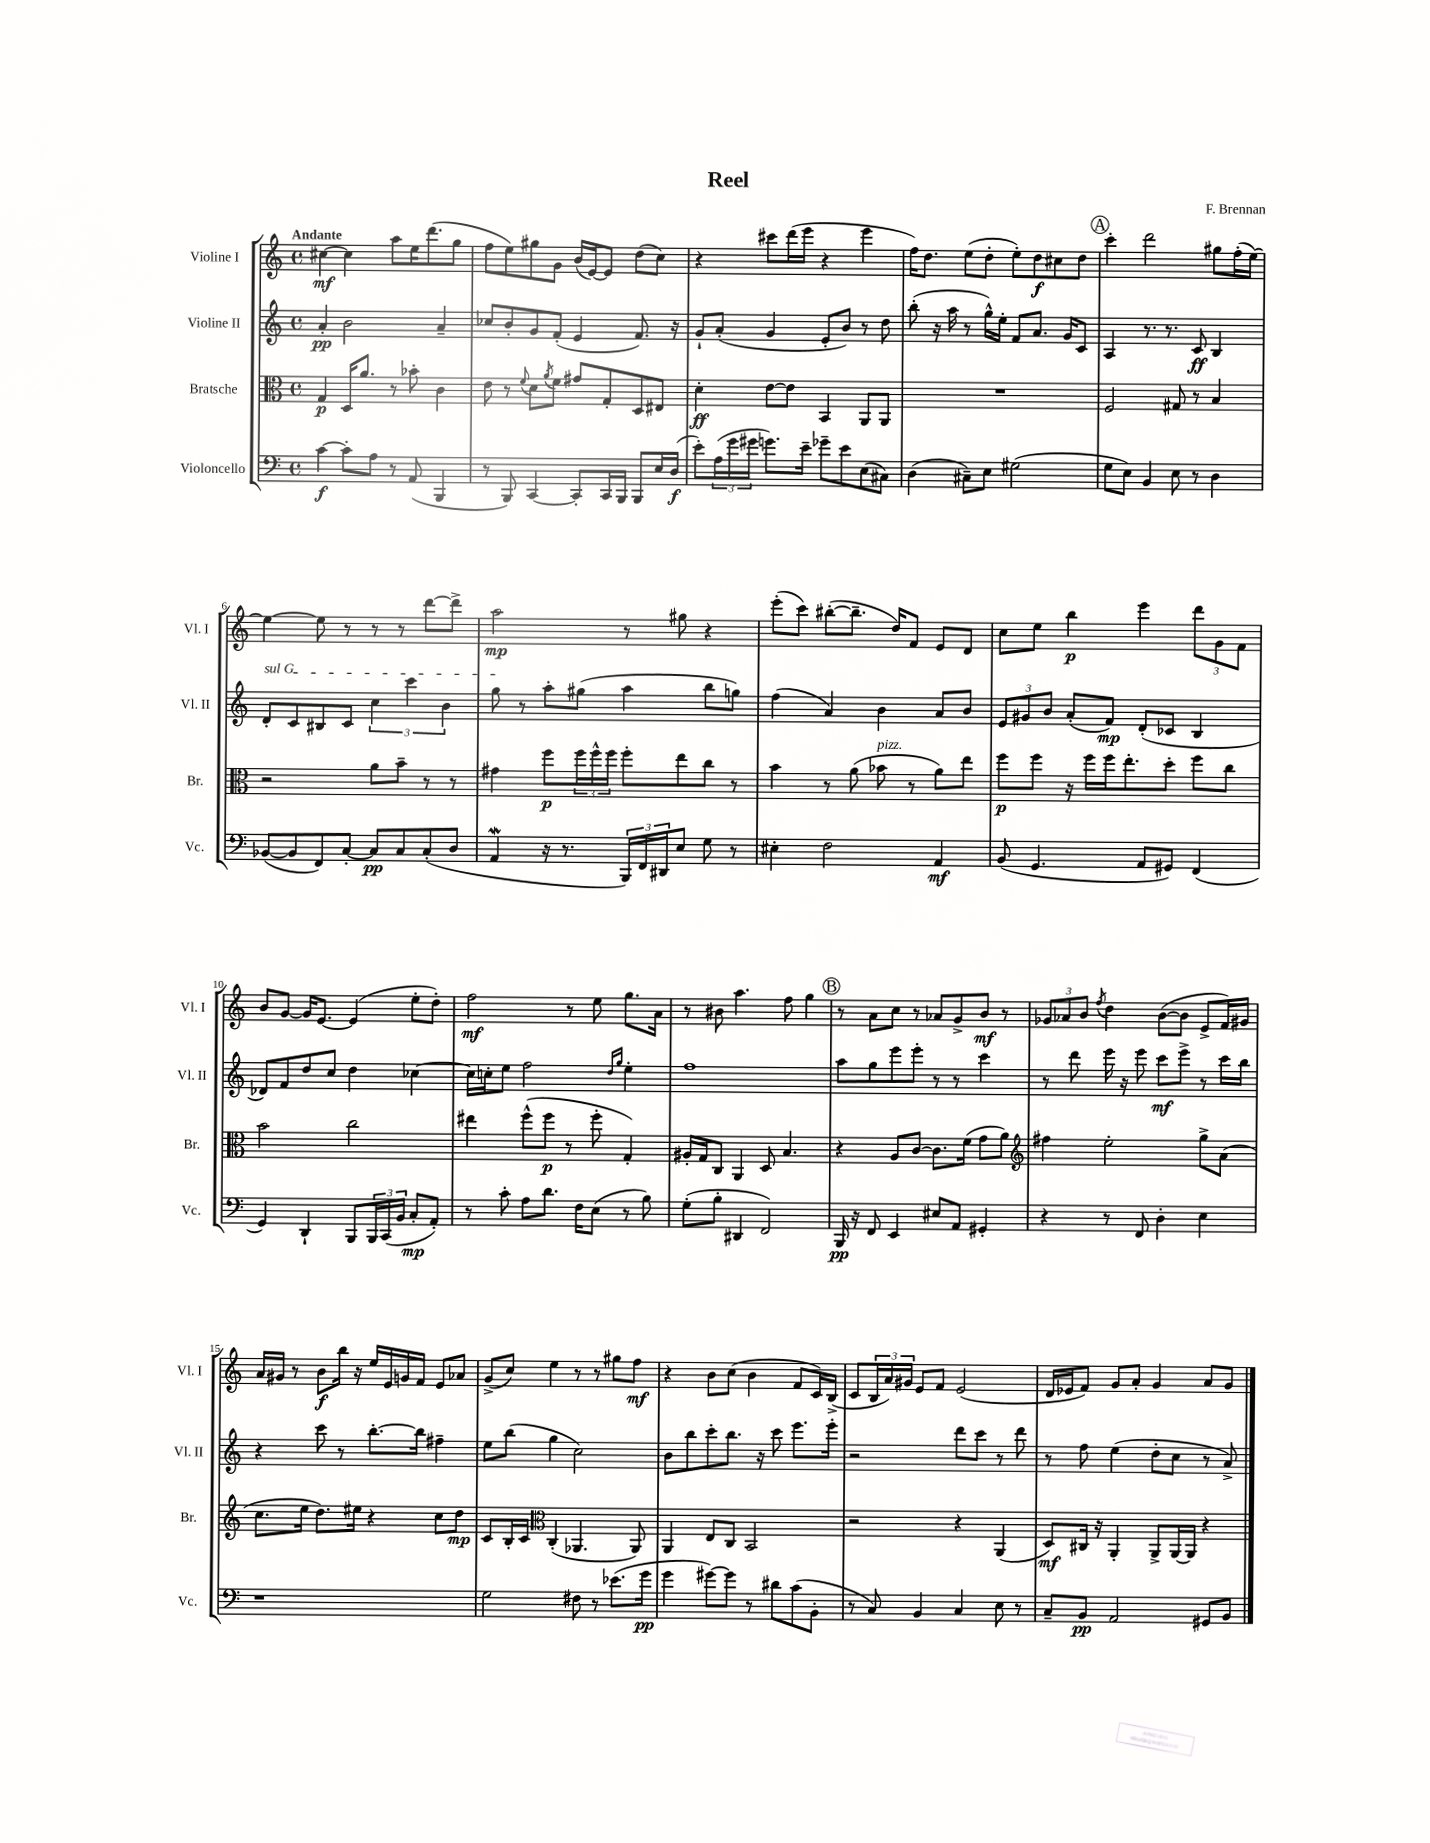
\header { title = "Reel" composer = "F. Brennan" }
<<
\new StaffGroup <<
\new Staff = "s0" \with { instrumentName = "Violine I" shortInstrumentName = "Vl. I" } {
    \clef treble \key c \major \defaultTimeSignature \time 4/4 \tempo "Andante"
    cis''4~\mf cis''4 a''8 e''16 d'''8.( g''8 |
    f''8 e''8) gis''8 g'8 b'16( e'16~) e'8 d''8( c''8) |
    r4 cis'''8 d'''16( e'''16 r4 e'''4 |
    f''16) d''8. e''8( d''8-. e''8-.) d''8\f cis''8 d''8 |
    \mark \markup { \circle "A" } c'''4-. d'''2 gis''8 f''16-.( e''16~) |
    e''4~ e''8 r8 r8 r8 d'''8~ d'''8-> |
    a''2\mp r8 gis''8 r4 |
    e'''8-.( c'''8) bis''8~-.( bis''8.-- d''16) f'8 e'8 d'8 |
    c''8 e''8 b''4\p e'''4 \tuplet 3/2 { d'''8 g'8 f'8 } |
    b'8 g'8~ g'16 e'8.~ e'4( e''8-. d''8-.) |
    f''2\mf r8 e''8 g''8. a'16 |
    r8 bis'8 a''4. f''8 g''4 |
    \mark \markup { \circle "B" } r8 a'8 c''8 r8 aes'8 g'8-> b'8\mf r8 |
    \tuplet 3/2 { ges'8 aes'8 b'8 } \acciaccatura { f''8 } d''4 b'8~( b'8 e'8-> f'16) gis'16 |
    a'16 gis'16 r8 b'8\f b''16 r16 e''16 e'16 g'16 f'16 e'8 aes'8 |
    g'8->( c''8) e''4 r8 r8 gis''8 f''8\mf |
    r4 b'8 c''8( b'4 f'8 c'16) b16->( |
    c'8 \tuplet 3/2 { b16 a'16) gis'16 } e'8 f'8 e'2( |
    d'16 ees'16 f'8) g'8 a'8-. g'4 a'8 g'8 \bar "|." |
}
\new Staff = "s1" \with { instrumentName = "Violine II" shortInstrumentName = "Vl. II" } {
    \clef treble \key c \major \defaultTimeSignature \time 4/4
    a'4-.\pp b'2 a'4-- |
    ces''8 b'8-. g'8 f'8-.( e'4 f'8.) r16 |
    g'8-! a'8-.( g'4 e'8-. b'8) r8 d''8 |
    b''8-.( r16 a''16 r8 g''16-^) e''16-. f'8 a'8. g'16 c'8 |
    \mark \markup { \circle "A" } a4 r8. r8. c'8\ff b4 |
    \once \override TextSpanner.bound-details.left.text = \markup { \italic "sul G" } d'8-.\startTextSpan c'8 bis8 c'8 \tuplet 3/2 { c''4 c'''4 b'4 } |
    g''8\stopTextSpan r8 a''8-. gis''8( a''4 b''8 g''8) |
    f''4( a'4) b'4 a'8 b'8 |
    \tuplet 3/2 { e'8 gis'8 b'8 } a'8-.( f'8\mp) d'8-.( ces'8 b4 |
    des'8) f'8 d''8 c''8 d''4 ces''4~ |
    ces''16 c''16-. e''8 f''2 \grace { d''16 g''16 } e''4-. |
    f''1 |
    \mark \markup { \circle "B" } a''8 g''8 e'''8 e'''8-. r8 r8 c'''4 |
    r8 d'''8 e'''16 r16 e'''8 c'''8\mf e'''8-> r8 c'''16 b''16 |
    r4 c'''8 r8 b''8.~-. b''16 fis''4-- |
    e''8 b''8( g''4 c''2) |
    b'8 b''8 c'''8-. b''8. r16 c'''8 e'''8. e'''16-. |
    r2 d'''8 c'''8 r8 d'''8 |
    r8 f''8 e''4( d''8-. c''8 r8 a'8->) \bar "|." |
}
\new Staff = "s2" \with { instrumentName = "Bratsche" shortInstrumentName = "Br." } {
    \clef alto \key c \major \defaultTimeSignature \time 4/4
    g4\p d16 a'8. r8 bes'8-. c'4 |
    e'8 r8 \appoggiatura { f'8 } d'8 \acciaccatura { a'8 } f'8 gis'8 g8-. d8 eis8 |
    d'4-.\ff e'8~ e'8 b,4 a,8 a,8 |
    R1 |
    \mark \markup { \circle "A" } f2 gis8 r8 b4 |
    r2 a'8 b'8-- r8 r8 |
    gis'4 f''8\p \tuplet 3/2 { f''16 f''16-^ f''16 } f''8-. e''8 c''8 r8 |
    b'4 r8 a'8( bes'8^\markup { \italic "pizz." } r8 a'8) e''8 |
    f''8\p f''8 r16 f''16 f''16 e''8.-. d''8-. f''8 c''8 |
    b'2 c''2 |
    eis''4 f''8-^( f''8\p r8 f''8-. g4-.) |
    ais16-. g16 c8 a,4 d8 b4. |
    \mark \markup { \circle "B" } r4 a8 c'8~ c'8. f'16( g'8 a'8) |
    \clef treble fis''4 e''2-. g''8-> a'8( |
    c''8. e''16 d''8.) eis''16 r4 c''8 d''8\mp |
    c'8 b16-. c'16 \clef alto c4-.( aes,4. aes,8) |
    a,4 e8 c8 b,2 |
    r2 r4 a,4( |
    d8\mf) cis16 r16 a,4-. a,8-> a,16~ a,16 r4 \bar "|." |
}
\new Staff = "s3" \with { instrumentName = "Violoncello" shortInstrumentName = "Vc." } {
    \clef bass \key c \major \defaultTimeSignature \time 4/4
    c'4~\f c'8-. a8 r8 a,8( b,,4 |
    r8 b,,8) c,4~ c,8-. c,16 b,,16 b,,8 e16 d16\f( |
    e'8-.) \tuplet 3/2 { a16( g'16 gis'16 } g'8.) e'16-- ges'8-- e'8 e8( cis8) |
    d4( cis8--) e8 gis2( |
    \mark \markup { \circle "A" } g8 e8) b,4 e8 r8 d4 |
    bes,8~( bes,8 f,8) c8~-. c8\pp c8 c8-.( d8 |
    a,4\mordent r16 r8. \tuplet 3/2 { b,,16) f,16 dis,16 } e8 g8 r8 |
    eis4-. f2 a,4\mf |
    b,8( g,4. a,8 gis,8) f,4( |
    g,4) d,4-! b,,8 \tuplet 3/2 { b,,16 c,16( b,16 } c8-.\mp a,8-.) |
    r8 c'8-. a8 d'8. f16 e8( r8 b8) |
    g8-.( b8-. dis,4 f,2) |
    \mark \markup { \circle "B" } b,,16\pp r16 f,8 e,4 eis8 a,8 gis,4-. |
    r4 r8 f,8 d4-. e4 |
    r1 |
    g2 fis8 r8 ees'8.( g'16\pp |
    g'4 gis'8~) gis'8 r8 dis'8 c'8( b,8-. |
    r8 c8) b,4 c4 e8 r8 |
    c8-- b,8\pp a,2 gis,8 b,8 \bar "|." |
}
>>
>>
